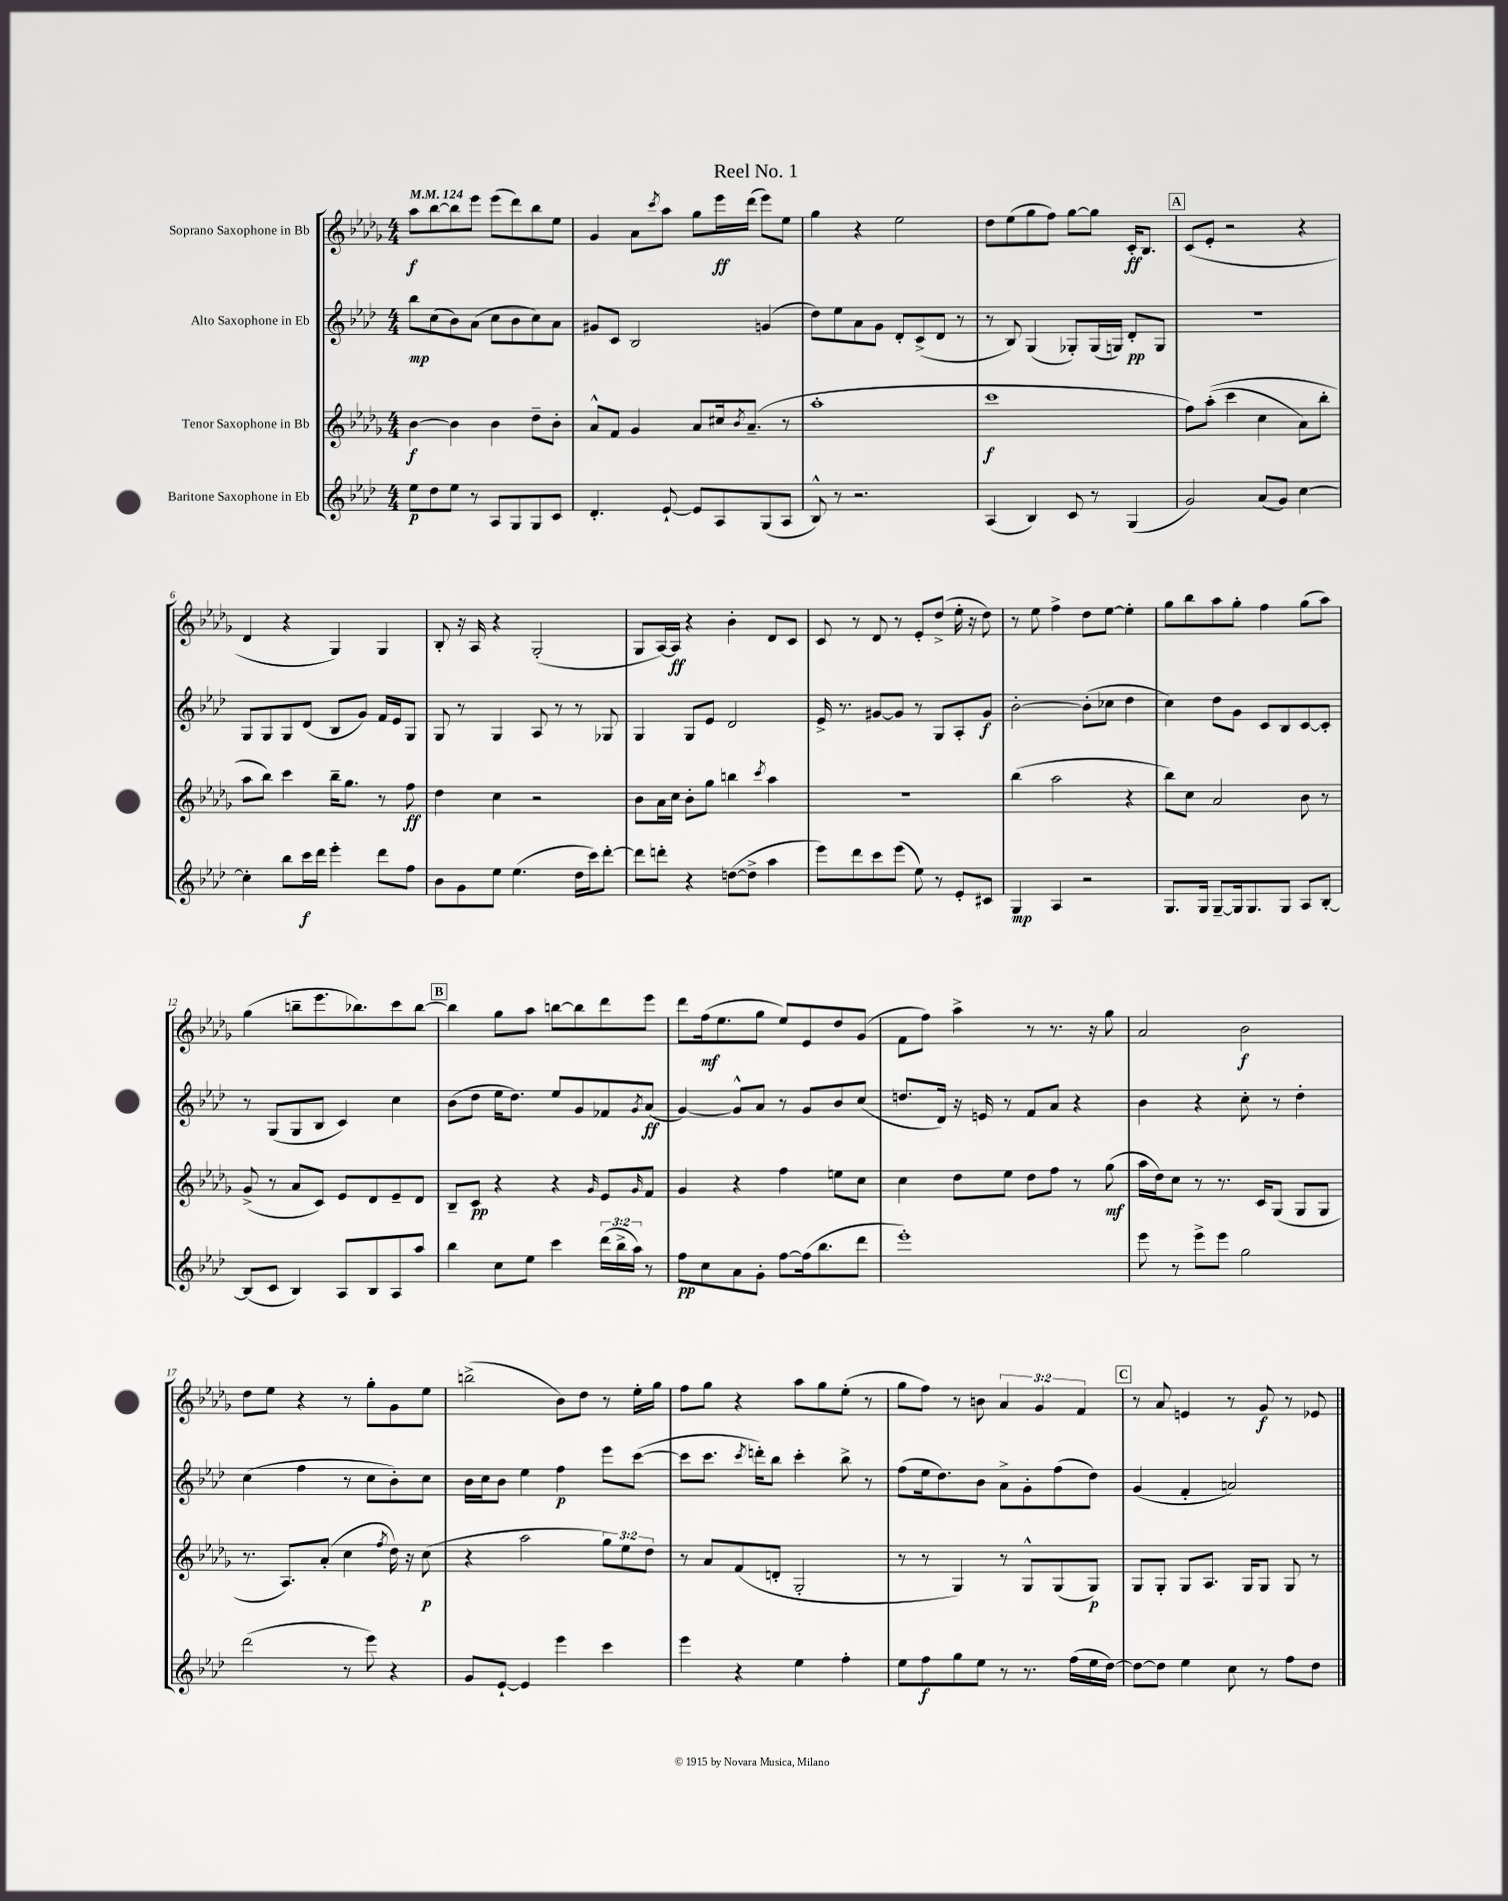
\header { title = "Reel No. 1" }
<<
\new StaffGroup <<
\new Staff = "s0" \with { instrumentName = "Soprano Saxophone in Bb" } {
    \clef treble \key des \major \numericTimeSignature \time 4/4 \override Staff.TupletNumber.text = #tuplet-number::calc-fraction-text \tempo 4 = 124
    aes''8\f bes''8~ bes''8 ees'''8 ees'''8( des'''8) bes''8 ees''8 |
    ges'4 aes'8 \acciaccatura { c'''8 } aes''8 ges''8 ees'''16\ff des'''16( ees'''8) ees''8 |
    ges''4 r4 ees''2 |
    des''8 ees''8( ges''8 f''8) ges''8~ ges''8 c'16-.\ff bes8. |
    \mark \markup { \box "A" } c'8( ees'8-. r2 r4 |
    des'4 r4 ges4) ges4 |
    bes8-. r16 aes16 r4 ges2-.( |
    ges8 aes16~) aes16\ff r4 bes'4-. des'8 c'8 |
    c'8 r8 des'8 r8 ees'8-. des''8->( ees''16-. r16 des''8) |
    r8 ees''8 f''4-> des''8 ees''8~ ees''4-. |
    ges''8 bes''8 aes''8 ges''8-. f''4 ges''8( aes''8) |
    ges''4( b''8-- ees'''8. bes''8.) c'''8 bes''8~ |
    \mark \markup { \box "B" } bes''4 ges''8 aes''8 b''8~ b''8 des'''8 ees'''8 |
    des'''8 f''16\mf( ees''8. ges''8 ees''8) ees'8 des''8 ges'8( |
    f'8 f''8) aes''4-> r8 r8. r16 ges''8 |
    aes'2 bes'2\f |
    des''8 ees''8 r4 r8 ges''8-. ges'8 ees''8 |
    b''2->( bes'8) des''8 r8 ees''16-. ges''16 |
    f''8 ges''8 r4 aes''8 ges''8 ees''8-.( r8 |
    ges''8 f''8) r8 b'8 \tuplet 3/2 { aes'4 ges'4 f'4 } |
    \mark \markup { \box "C" } r8 aes'8 e'4 r8 ges'8\f r8 ees'8 \bar "|." |
}
\new Staff = "s1" \with { instrumentName = "Alto Saxophone in Eb" } {
    \clef treble \key aes \major \numericTimeSignature \time 4/4
    bes''8\mp c''8( bes'8) aes'8( c''8 bes'8 c''8) aes'8 |
    gis'8 c'8 bes2 g'4( |
    des''8) ees''8 aes'8 g'8 des'8-. c'8->( des'8 r8 |
    r8 bes8) g4( ges8-.) ges16( g16) des'8-.\pp g8 |
    \mark \markup { \box "A" } R1 |
    g8 g8 g8 des'8( bes8 g'8) f'16 ees'16 g8 |
    g8 r8 g4 aes8 r8 r8 ges8 |
    g4 g8 ees'8 des'2 |
    ees'16-> r8. gis'8~ gis'8 r8 g8 aes8-. gis'8\f |
    bes'2~-. bes'8-.( ces''8 des''4 |
    c''4) des''8 g'8 c'8 bes8 c'8~ c'8-. |
    r8 g8( g8 bes8 c'4) c''4 |
    \mark \markup { \box "B" } bes'8( des''8 ees''16 des''8.) ees''8 g'8 fes'8 \acciaccatura { g'8 } aes'8\ff( |
    g'4~) g'8-^ aes'8 r8 g'8 bes'8 c''8( |
    d''8. des'16) r16 e'16 r8 f'8 aes'8 r4 |
    bes'4 r4 c''8-. r8 des''4-. |
    c''4( f''4 r8 c''8 bes'8-.) c''8 |
    bes'16 c''16 bes'8 ees''4 f''4\p ees'''8 c'''8~( |
    c'''8 c'''8. \acciaccatura { c'''8 } d'''16-.) bes''8 c'''4-. bes''8-> r8 |
    f''8( ees''16 des''8.) bes'8 aes'8-> g'8-. f''8( des''8) |
    \mark \markup { \box "C" } g'4( f'4-. a'2) \bar "|." |
}
\new Staff = "s2" \with { instrumentName = "Tenor Saxophone in Bb" } {
    \clef treble \key des \major \numericTimeSignature \time 4/4 \override Staff.TupletNumber.text = #tuplet-number::calc-fraction-text
    bes'4~\f bes'4 bes'4 des''8-- bes'8-. |
    aes'8-^ f'8 ges'4 aes'8 cis''16 \acciaccatura { bes'8 } aes'8.--( r8 |
    aes''1-. |
    c'''1\f |
    \mark \markup { \box "A" } f''8) aes''8-.(\( c'''4 c''4 aes'8) bes''8-. |
    aes''8 bes''8\) c'''4 bes''16-- ges''8. r8 f''8\ff |
    des''4 c''4 r2 |
    bes'8 aes'16 c''16 bes'8-. ges''8 b''4 \acciaccatura { c'''8 } aes''4 |
    R1 |
    bes''4( aes''2 r4 |
    bes''8) c''8 aes'2 bes'8 r8 |
    ges'8->( r8 aes'8 c'8) ees'8 des'8 ees'8-- des'8 |
    \mark \markup { \box "B" } bes8-- c'8\pp r4 r4 \grace { ges'16 } ees'8 \grace { ges'16 } f'8 |
    ges'4 r4 f''4 e''8 c''8 |
    c''4 des''8 ees''8 des''8 f''8 r8 ges''8\mf( |
    aes''16 des''16) c''8 r8 r8. c'16 ges8( ges8 ges8 |
    r8. aes8.) aes'8-.( c''4 \acciaccatura { f''8 } des''16) r16 c''8\p( |
    r4 aes''2 \tuplet 3/2 { ges''8) ees''8 des''8 } |
    r8 aes'8 f'8( d'8-. ges2-. |
    r8 r8 ges4) r8 ges8-^ ges8( ges8\p) |
    \mark \markup { \box "C" } ges8 ges8-. ges8 aes8. ges16 ges8 ges8 r8 \bar "|." |
}
\new Staff = "s3" \with { instrumentName = "Baritone Saxophone in Eb" } {
    \clef treble \key aes \major \numericTimeSignature \time 4/4 \override Staff.TupletNumber.text = #tuplet-number::calc-fraction-text
    ees''8\p des''8 ees''8 r8 aes8 g8 g8 c'8 |
    des'4.-. ees'8~-! ees'8 aes8 g8( aes8 |
    bes8-^) r8 r2. |
    aes4( bes4) c'8 r8 g4( |
    \mark \markup { \box "A" } g'2) aes'8( g'8) c''4~ |
    c''4-. bes''8 c'''16\f des'''16 ees'''4-. des'''8 f''8 |
    bes'8 g'8 ees''8 ees''4.( des''16 c'''16) des'''8~-. |
    des'''8 d'''8-. r4 d''8~( d''8-> aes''4 |
    ees'''8) des'''8 c'''8 ees'''8( ees''8) r8 ees'8-. cis'8 |
    g4\mp aes4 r2 |
    g8. g16 g8~-- g16 g8. g8 aes8 bes8~-. |
    bes8( c'8 bes4) aes8 bes8 aes8 aes''8 |
    \mark \markup { \box "B" } bes''4 c''8 ees''8 c'''4 \tuplet 3/2 { des'''16( bes''16-> aes''16) } r8 |
    f''8\pp c''8 aes'8 g'8-. f''8~ f''16( bes''8. des'''8 |
    ees'''1-.) |
    ees'''8 r8 ees'''8-> ees'''8 g''2 |
    des'''2( r8 ees'''8) r4 |
    g'8 ees'8~-! ees'4 ees'''4 c'''4 |
    ees'''4 r4 ees''4 f''4-. |
    ees''8 f''8\f g''8 ees''8 r8 r8. f''16( ees''16 des''16~) |
    \mark \markup { \box "C" } des''8~ des''8 ees''4 c''8 r8 f''8 des''8 \bar "|." |
}
>>
>>
